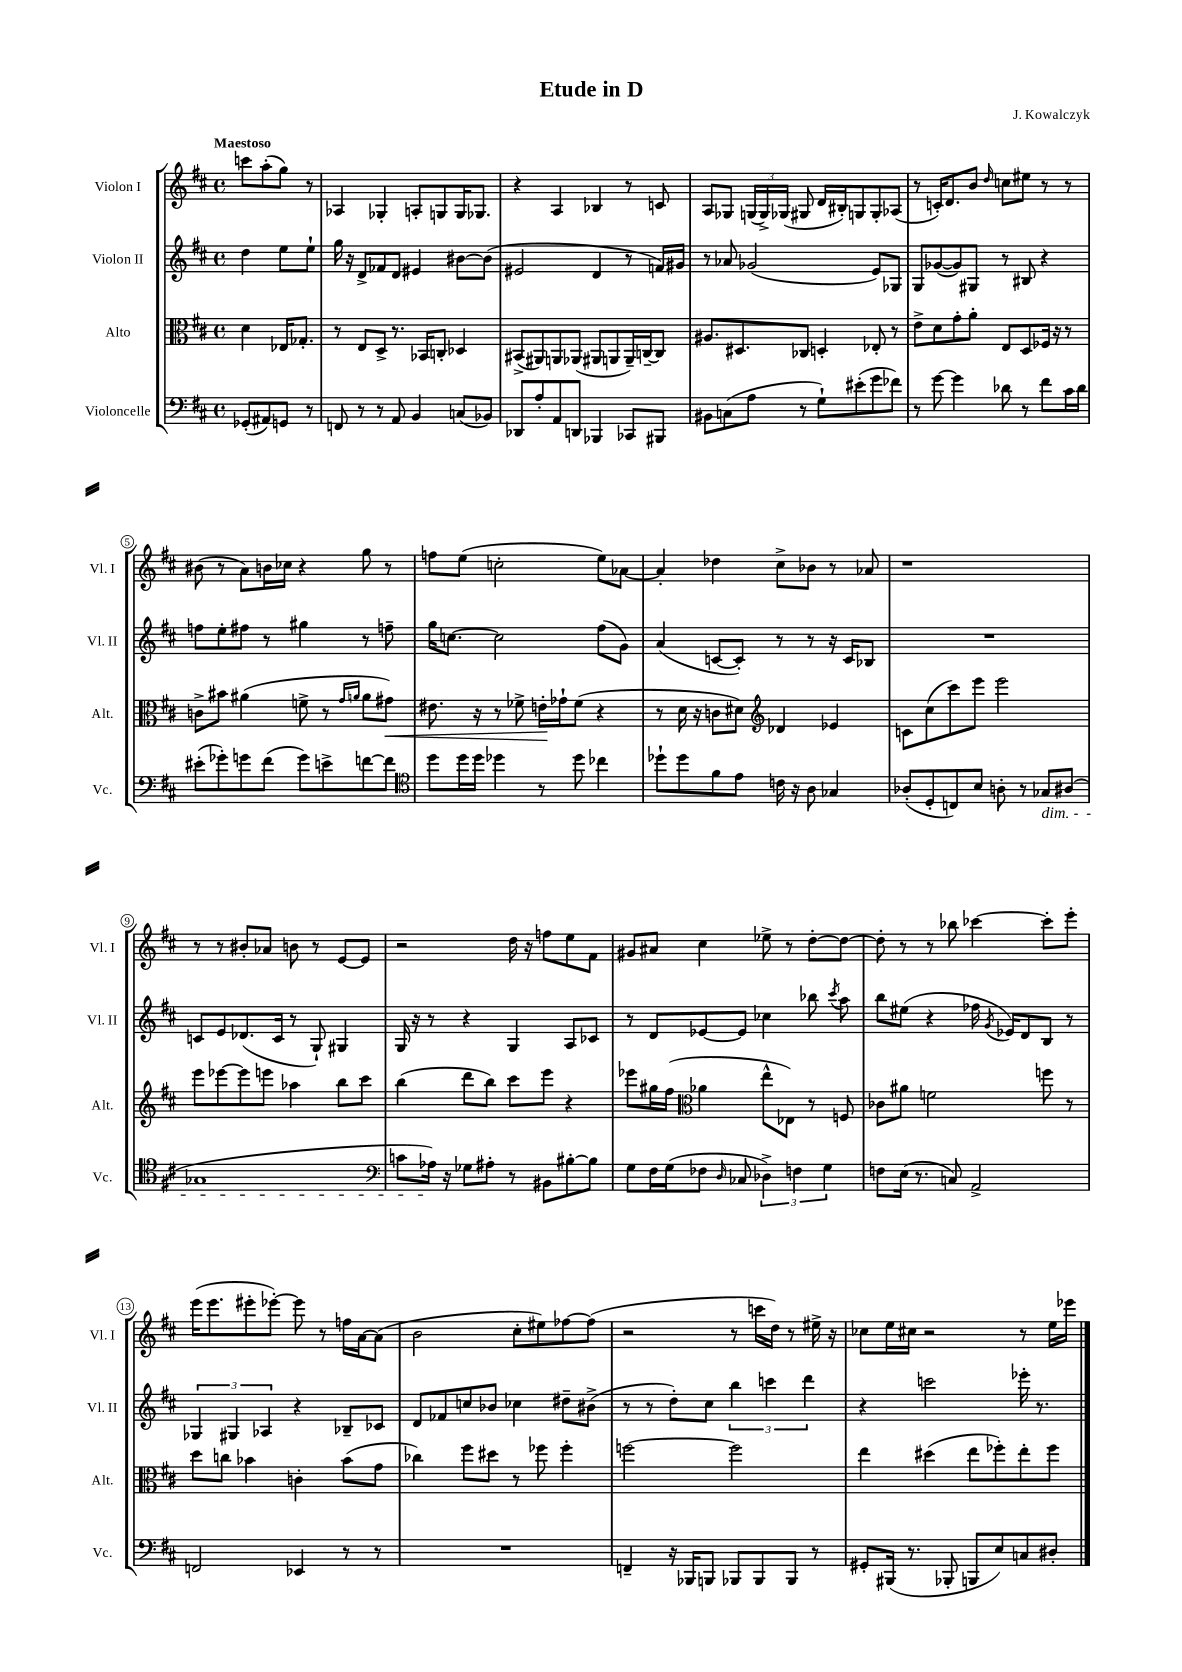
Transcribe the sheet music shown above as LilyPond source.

\header { title = "Etude in D" composer = "J. Kowalczyk" }
<<
\new StaffGroup <<
\new Staff = "s0" \with { instrumentName = "Violon I" shortInstrumentName = "Vl. I" } {
    \clef treble \key d \major \defaultTimeSignature \time 4/4 \partial 2 \tempo "Maestoso"
    \autoBeamOff c'''8[ a''8-.( g''8]) r8 |
    aes4 ges4-. a8[-. g8 g16 ges8.] |
    r4 a4 bes4 r8 c'8 |
    a8[ ges8] \tuplet 3/2 { g16[( g16->) ges16]( } gis8 d'16[ bis16-.) g8 g8-. aes8]( |
    r8 c'16[-.) d'8. b'8] \grace { d''16 } c''8[ eis''8] r8 r8 |
    bis'8( r8 a'8[) b'16 ces''16] r4 g''8 r8 |
    f''8[ e''8]( c''2-. e''8[) aes'8]~ |
    aes'4-. des''4 cis''8[-> bes'8] r8 aes'8 |
    r1 |
    r8 r8 bis'8[-. aes'8] b'8 r8 e'8[~ e'8] |
    r2 d''16 r16 f''8[ e''8 fis'8] |
    gis'8[ ais'8] cis''4 ees''8-> r8 d''8[~-. d''8]~ |
    d''8-. r8 r8 bes''8 ces'''4~ ces'''8[-. e'''8]-. |
    e'''16[( e'''8. eis'''8-. ees'''8]~-.) ees'''8 r8 f''16[ a'16~ a'8]( |
    b'2 cis''8[-. eis''8) fes''8~ fes''8]( |
    r2 r8 c'''16[ d''16]) r8 eis''16-> r16 |
    ces''8[ e''16 cis''16] r2 r8 e''16[ ees'''16] \bar "|." |
}
\new Staff = "s1" \with { instrumentName = "Violon II" shortInstrumentName = "Vl. II" } {
    \clef treble \key d \major \defaultTimeSignature \time 4/4 \partial 2
    \autoBeamOff d''4 e''8[ e''8]-! |
    g''16 r16 d'8[-> fes'8 d'8] eis'4 bis'8[~ bis'8]( |
    eis'2 d'4 r8 f'16[) gis'16] |
    r8 aes'8 ges'2( e'8[) ges8] |
    g8[ ges'8~( ges'8) gis8] r8 bis8 r4 |
    f''8[ e''8-. fis''8] r8 gis''4 r8 f''8-- |
    g''16[ c''8.]~ c''2 fis''8[( g'8]) |
    a'4( c'8[~ c'8]-.) r8 r8 r16 c'16[ bes8] |
    R1 |
    c'8[ e'8 des'8.( c'16] r8 g8-!) gis4 |
    g16 r16 r8 r4 g4 a8[ ces'8] |
    r8 d'8[ ees'8~ ees'8] ces''4 bes''8 \acciaccatura { cis'''8 } a''8 |
    b''8[ eis''8]( r4 fes''16 \acciaccatura { g'8 } ees'16[) d'8 b8] r8 |
    \tuplet 3/2 { ges4 gis4 aes4 } r4 bes8[-- ces'8] |
    d'8[ fes'8 c''8 bes'8] ces''4 dis''8[-- bis'8]->( |
    r8 r8 d''8[-.) cis''8] \tuplet 3/2 { b''4 c'''4 d'''4 } |
    r4 c'''2 ees'''16-. r8. \bar "|." |
}
\new Staff = "s2" \with { instrumentName = "Alto" shortInstrumentName = "Alt." } {
    \clef alto \key d \major \defaultTimeSignature \time 4/4 \partial 2
    \autoBeamOff d'4 ees16[ ges8.]-. |
    r8 e8[ d8]-> r8. bes,16[ c8]-. des4 |
    bis,8[->( ais,8) a,8 aes,8]( ais,8[ a,8 a,16--) c16~-- c8] |
    ais8.[ dis8. ces8] d4-. ees8-. r8 |
    e'8[-> d'8 g'8-. a'8]-. e8[ d8 fes16] r16 r8 |
    c'8[-> bis'8] ais'4( f'8-> r8 \grace { g'16[ a'16] } a'8[ gis'8]\<) |
    eis'8. r16 r8 fes'8-> e'16[-.\! ges'16-! fes'8]( r4 |
    r8 d'16 r16 c'8[ dis'8]) \clef treble des'4 ees'4 |
    c'8[ cis''8( cis'''8) e'''8] e'''2 |
    e'''8[ ees'''8~ ees'''8 e'''8] aes''4 b''8[ cis'''8] |
    b''4( d'''8[ b''8]) cis'''8[ e'''8] r4 |
    ees'''8[ gis''16 fis''16]( \clef alto aes'4 e''8[-^ ees8]) r8 f8 |
    ces'8[ ais'8] f'2 f''8 r8 |
    d''8[ c''8] bes'4 c'4-. bes'8[( g'8] |
    ces''4) fis''8[ dis''8] r8 fes''8 fes''4-. |
    f''2~ f''2 |
    e''4 dis''4( e''8[ fes''8-.) e''8-. fes''8] \bar "|." |
}
\new Staff = "s3" \with { instrumentName = "Violoncelle" shortInstrumentName = "Vc." } {
    \clef bass \key d \major \defaultTimeSignature \time 4/4 \partial 2
    \autoBeamOff ges,8[-.( ais,8) g,8] r8 |
    f,8 r8 r8 a,8 b,4 c8[( bes,8]) |
    des,8[ a8-. a,8 d,8] bes,,4 ces,8[ bis,,8] |
    bis,8[ c8( a8] r8 g8[-!) eis'8-.( g'8 fes'8]) |
    r8 g'8~ g'4 des'8 r8 fis'8[ cis'16 des'16] |
    eis'8[-.( ges'8-.) g'8 fis'8]( g'8[) e'8-> f'8~ f'8] |
    \clef tenor d''8[ d''16 d''16] des''4 r8 des''8 ces''4 |
    des''8[-! des''8 fis'8 e'8] c'16 r16 a8 ges4 |
    aes8[-.( d8-. c8) b8] a8-. r8 ges8[\dim ais8]( |
    ges1 |
    \clef bass c'8[ aes16]\!) r16 ges8[ ais8]-. r8 bis,8[ bis8~-. bis8] |
    g8[ fis16 g16( fes8] \grace { d16 } ces8 \tuplet 3/2 { des4->) f4 g4 } |
    f8[ e16]( r8. c8) a,2-> |
    f,2 ees,4 r8 r8 |
    R1 |
    f,4-- r16 bes,,16[ b,,8] bes,,8[ bes,,8 bes,,8] r8 |
    gis,8[-. bis,,16]( r8. bes,,8-. b,,8[ e8) c8 dis8]-. \bar "|." |
}
>>
>>
\layout { \context { \Score \override BarNumber.stencil = #(make-stencil-circler 0.1 0.3 ly:text-interface::print) } }
